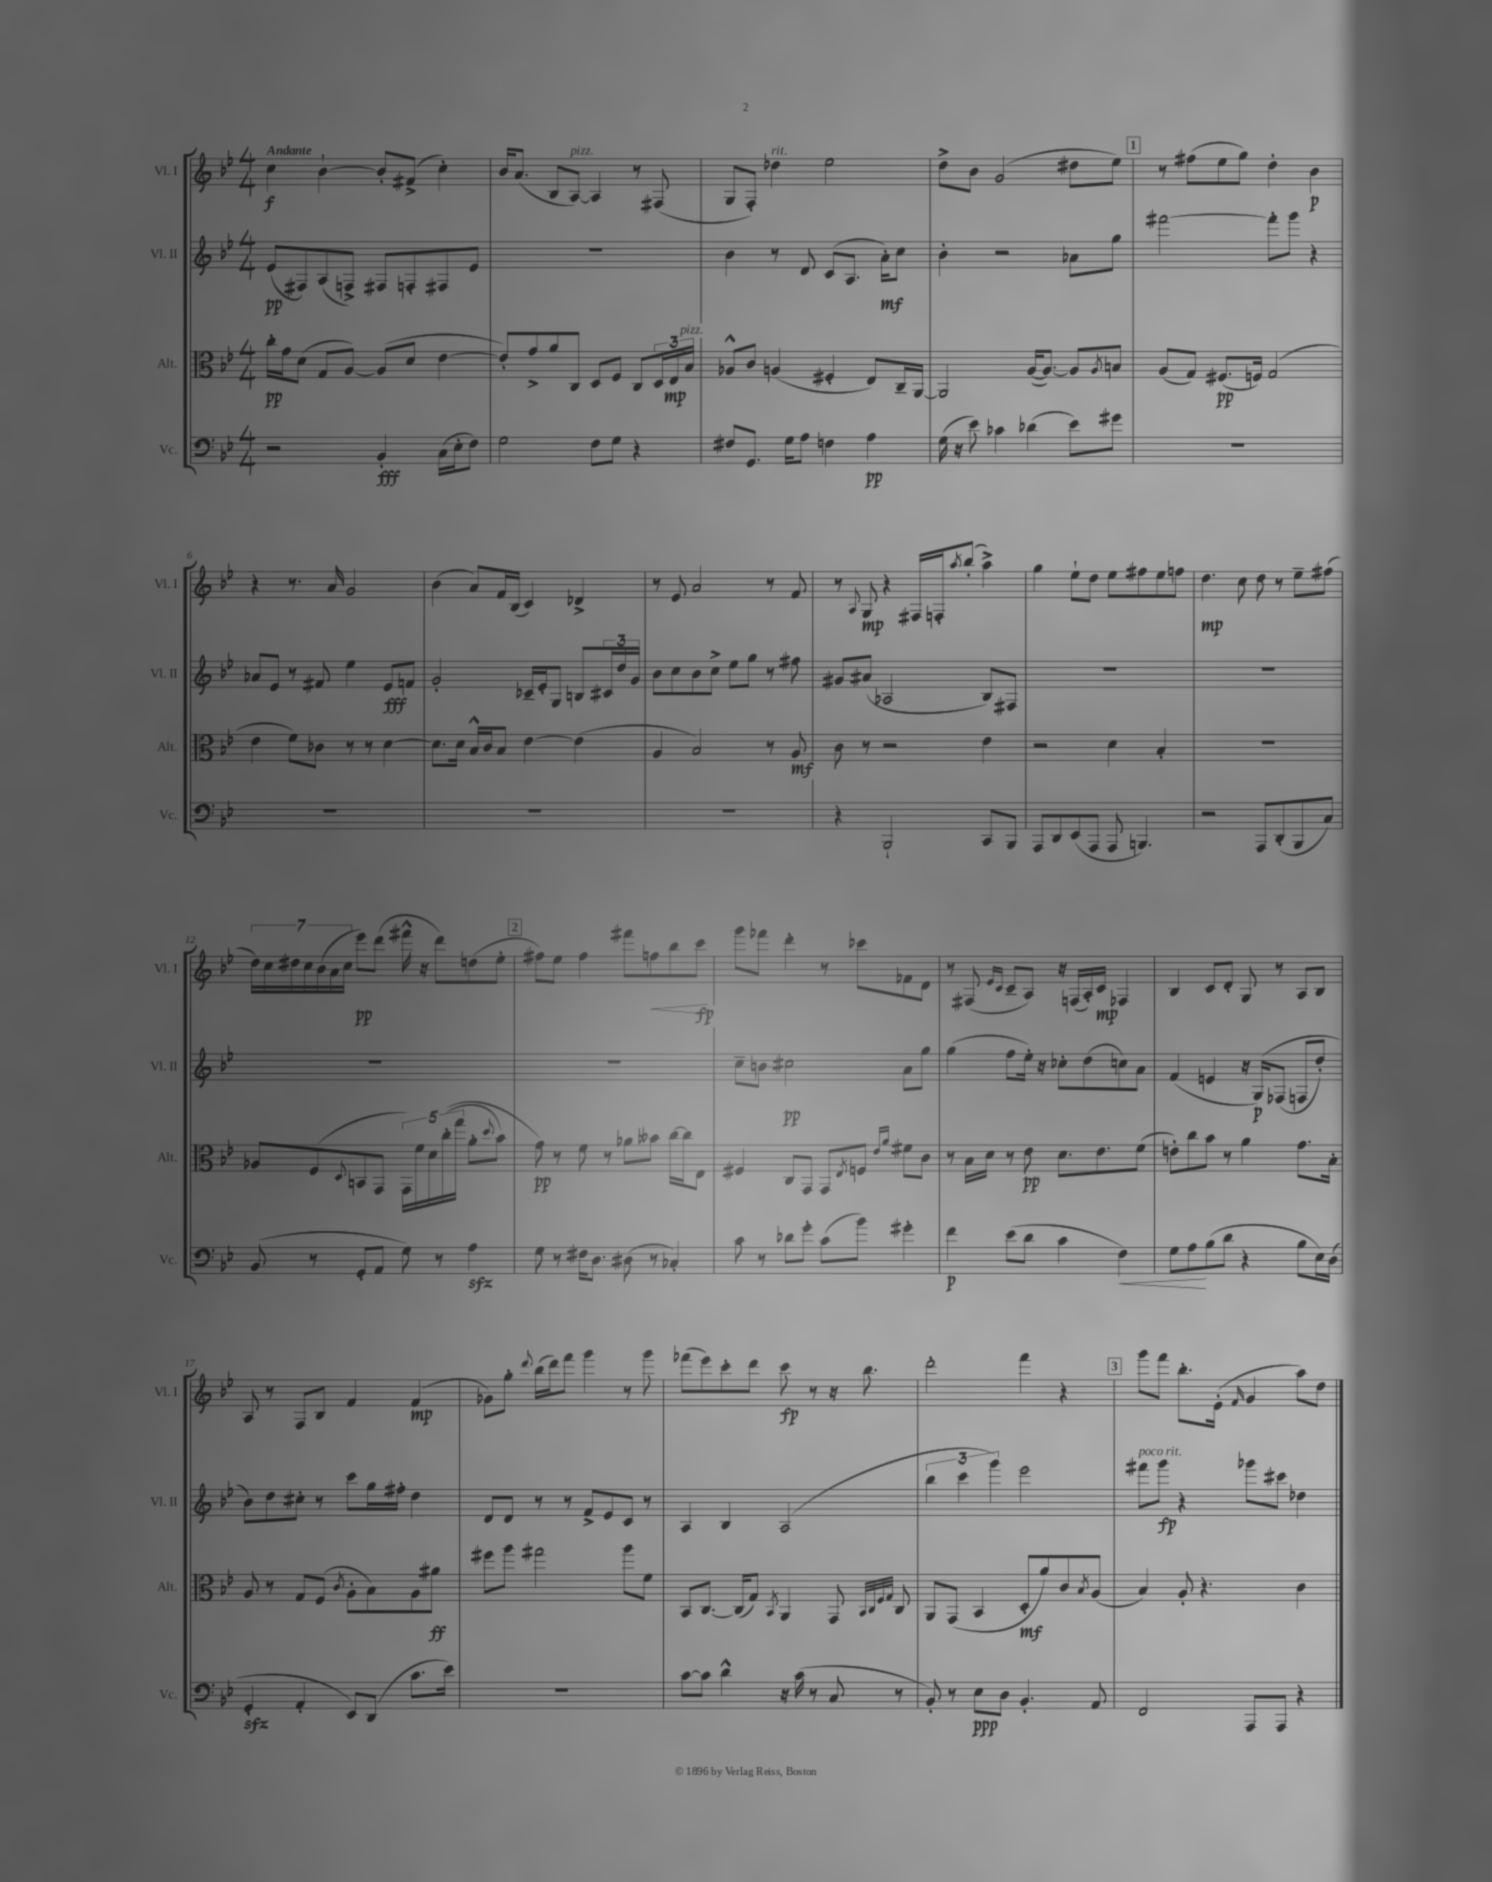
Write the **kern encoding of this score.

**kern	**kern	**kern	**kern
*staff4	*staff3	*staff2	*staff1
*clefF4	*clefC3	*clefG2	*clefG2
*k[b-e-]	*k[b-e-]	*k[b-e-]	*k[b-e-]
*M4/4	*M4/4	*M4/4	*M4/4
2r	16cc'	(8e-	4cc
.	16g	.	.
.	(8d	8F#)	.
.	8G	(8A	[4b-`
.	[8A)	8F^)	.
4BB-'	(8A]	8F#	8b-']
.	8d	8F'	(8f#^
(16C	[4e-	8F#	4cc')
16E-'	.	.	.
8F)	.	8e-	.
=	=	=	=
2G	8e-'])	1r	16b-
.	.	.	(8.a
.	8g^	.	.
.	8a	.	8B-
.	8C	.	[8A)
8F	8D	.	4A]
8G	8F	.	.
4r	8C	.	8r
.	24D	.	(8F#
.	24E-	.	.
.	24B-	.	.
=	=	=	=
8F#	8A-^^	4b-	8G
8.GG	8c	.	8F')
.	(4A	8r	4dd-
16G	.	.	.
8A	.	8d	.
4F	4F#'	(8c	2ee-
.	.	8.A	.
4A	8E-)	.	.
.	.	16a')	.
.	16C~	8cc	.
.	[16AA	.	.
=	=	=	=
(16G	2AA]	4b-'	8dd^
16r	.	.	.
8e-)	.	.	8b-
4c-	.	2r	(2g
(4d-	([16A	.	.
.	8.A_)	.	.
8e-)	8A]	8a-	8dd#
.	8qA	.	.
8g#	8B	8gg	8ee-)
=	=	=	=
1r	(8A	[2fff#	8r
.	8G)	.	(8ff#
.	(8.F#	.	8ee-
.	.	.	8gg)
.	16F)	.	.
.	(2G	8fff#']	4dd'
.	.	8ggg	.
.	.	4r	4b-
=	=	=	=
1r	4e-	8a-	4r
.	.	8e-	.
.	8f)	8r	8.r
.	8c-	8f#	.
.	.	.	16a
.	8r	4ee-	2g
.	8r	.	.
.	[4d	8e-	.
.	.	8f	.
=	=	=	=
1r	8.d]	2g'	(4b-
.	16d	.	.
.	16B-^^	.	8a)
.	16c	.	.
.	8B-	.	16f
.	.	.	(16B-
.	[4e-	16c-~	4c)
.	.	16e-'	.
.	.	8G	.
.	(4e-]	8B	4d-^
.	.	24c#	.
.	.	24dd	.
.	.	24g	.
=	=	=	=
1r	4A	8b-	8r
.	.	8cc	8e-
.	2B-)	8b-	2a
.	.	8cc^	.
.	.	8ee-	.
.	.	8gg	.
.	8r	8r	8r
.	8A	8ff#	8f
=	=	=	=
4r	8c	8g#	8r
.	.	.	8qqA
.	8r	(8a#	8G
2BBB-`	2r	2A-	4r
.	.	.	16F#
.	.	.	16F'
.	.	.	8qaa
.	.	.	(8bb-'
8CC	4e-	8B-)	4aa^)
8BBB-	.	8F#	.
=	=	=	=
8AAA	2r	1r	4gg
8DD	.	.	.
(8EE-	.	.	8ee-`
8AAA	.	.	8dd
8AAA	4d	.	8ee-
4.BBB)	.	.	8ff#
.	4B-'	.	8ee-
.	.	.	8ff
=	=	=	=
2r	1r	1r	4.dd
.	.	.	8cc
8AAA	.	.	8dd
(8DD'	.	.	8r
8BBB-	.	.	8ee-~
8C)	.	.	(8ff#
=	=	=	=
(8BB-	8A-	1r	28dd)
.	.	.	28cc
.	.	.	28dd#
.	.	.	28cc
8r	(8F	.	.
.	.	.	(28b-
.	.	.	28a
.	.	.	28cc
.	8qqD	.	.
8GG'	8BB	.	8eee-)
8AA	8GG	.	(8ddd
8G)	20GG)	.	16fff#^^
.	20f	.	.
.	.	.	16r
.	20d	.	.
8r	.	.	8ddd)
.	&((20cc'	.	.
.	20gg	.	.
4A	8a'	.	(8dd
.	8qqdd	.	.
.	8b-)	.	8ee-'
=	=	=	=
8G	8g&)	1r	8ff#)
8r	8r	.	8ee-
16F#	8f	.	4ff#
8.D	.	.	.
.	8r	.	.
(8D#	8a-	.	8fff#
8r	8b--	.	8ff
4C-')	[16cc	.	8bb-
.	16cc]	.	.
.	8E-	.	8ccc
=	=	=	=
8c	4F#	8cc~	8ggg
8r	.	8b	8fff-
8d-	8C	2cc#	4ddd'
8g'	8GG	.	.
(8c	8GG	.	8r
.	8qE-	.	.
8b-)	8F	.	8ccc-
.	16qqe-	.	.
.	16qqa	.	.
4g#'	8f#	8a	8f-
.	8c	8gg	8d
=	=	=	=
4f	8r	(4gg	8r
.	16B-	.	(8F#
.	16d	.	.
.	.	.	16qqe-
.	.	.	16qqc
(8e-	8r	8ff	8c~
8d	8e-	16ee-')	8A)
.	.	16r	.
4c	8.d	8cc-'	16r
.	.	.	(16F
.	.	(8dd	16A')
.	8.e-	.	16c
4F)	.	8cc)	4F-
.	(8f	8a	.
=	=	=	=
8G	8e')	(4f	4B-
8A	8cc	.	.
(8B-	8b-	4e	8c
8d	8r	.	8d'
4r	4a	16r	8G
.	.	&(16G)	.
.	.	(8F-	8r
8B-	8.g	8F	8A
16E-)	.	8dd')	8B-
(16D	16B-'	.	.
=	=	=	=
4GG'	8A	8b-&)	8A
.	8r	8dd	8r
4AA'	8G	8cc#'	8F
.	(8F	8r	8B-
.	8qc	.	.
8EE-)	8A'	8ccc	4f
(8DD	8B-)	16gg	.
.	.	16ff#'	.
8.c	8A	4dd	(4f
.	8a#	.	.
16e-)	.	.	.
=	=	=	=
1r	8ff#	8d	8g-)
.	8aa	8d	8gg'
.	.	.	8qqddd
.	2gg#	8r	(16bb-
.	.	.	16ddd)
.	.	8r	8fff
.	.	8f^	4ggg
.	.	8e-	.
.	8aa	8c	8r
.	8f	8r	8ggg
=	=	=	=
[8c	8BB-	4A	(8fff-
8c]	[8.C	.	8eee-)
4d^^	.	4B-	8ccc'
.	(16C]	.	.
.	8G)	.	8ddd
.	8qBB-	.	.
16r	4AA	(2A	8ccc
(16c	.	.	.
8r	.	.	8r
8C	8GG	.	16r
.	.	.	8.bb-
.	32qqBB-	.	.
.	32qqC	.	.
.	32qqF	.	.
.	32qqG	.	.
8r	8C	.	.
=	=	=	=
8BB-')	8AA	6bb-	2ddd'
8r	(8GG	.	.
.	.	6ccc	.
8E-	4BB-	.	.
.	.	6ggg)	.
8D	.	.	.
4.BB-'	8D'	2eee-	4fff
.	8a)	.	.
.	8c	.	4r
.	8qB-	.	.
8AA	(8A	.	.
=	=	=	=
2FF	4B-)	8fff#	8ggg
.	.	8ggg	8fff
.	8A'	4r	8.bb-'
.	4.r	.	.
.	.	.	(16e-'
.	.	.	16qqf
8AAA	.	8ggg-	4g
8AAA	.	8ccc#	.
4r	4c	4dd-	8aa)
.	.	.	8dd
==	==	==	==
*-	*-	*-	*-
